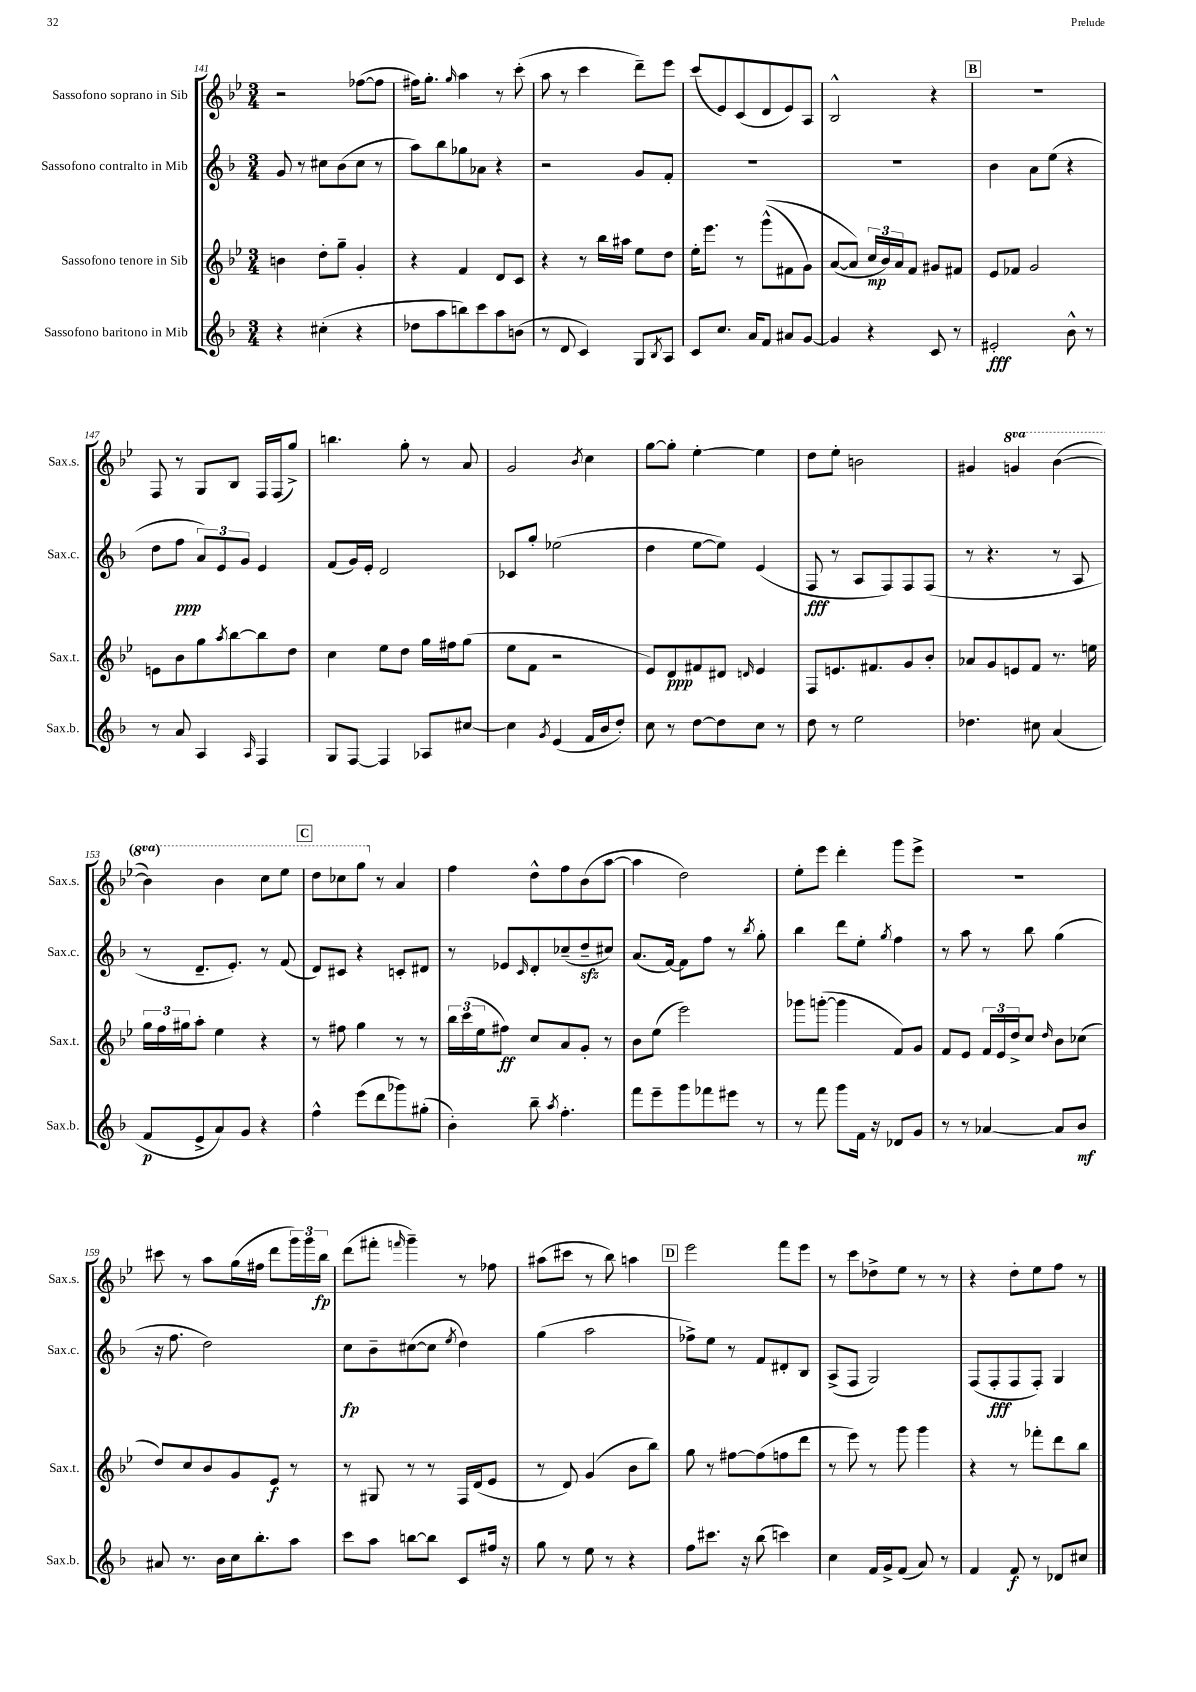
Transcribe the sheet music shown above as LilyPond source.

<<
\new StaffGroup <<
\new Staff = "s0" \with { instrumentName = "Sassofono soprano in Sib" shortInstrumentName = "Sax.s." } {
    \clef treble \key bes \major \numericTimeSignature \time 3/4 \set Staff.ottavationMarkups = #ottavation-simple-ordinals
    r2 fes''8~( fes''8 |
    fis''16) g''8.-. \grace { g''16 } a''4 r8 c'''8-.( |
    a''8 r8 c'''4 d'''8--) ees'''8 |
    c'''8( ees'8) c'8( d'8 ees'8) a8 |
    bes2-^ r4 |
    \mark \markup { \box "B" } R2. |
    f8 r8 g8 bes8 f16 f16( g''8->) |
    b''4. g''8-. r8 a'8 |
    g'2 \acciaccatura { bes'8 } c''4 |
    g''8~ g''8-. ees''4~-. ees''4 |
    d''8 ees''8-. b'2 |
    gis'4 \ottava #1 g''!4 bes''4~( |
    bes''4) bes''4 c'''8 ees'''8 |
    \mark \markup { \box "C" } d'''8 ces'''8 g'''8 \ottava #0 r8 a'4 |
    f''4 d''8-^ f''8 bes'8( a''8~ |
    a''4 d''2) |
    ees''8-. ees'''8 d'''4-. g'''8 ees'''8-> |
    R2. |
    cis'''8 r8 a''8 g''16( fis''16 d'''8 \tuplet 3/2 { g'''16) g'''16 bes''16\fp } |
    d'''8( fis'''8-. \grace { f'''16 } g'''4--) r8 fes''8 |
    ais''8( cis'''8 r8 bes''8) a''4 |
    \mark \markup { \box "D" } ees'''2 f'''8 ees'''8 |
    r8 c'''8 des''8-> ees''8 r8 r8 |
    r4 d''8-. ees''8 f''8 r8 \bar "|." |
}
\new Staff = "s1" \with { instrumentName = "Sassofono contralto in Mib" shortInstrumentName = "Sax.c." } {
    \clef treble \key f \major \numericTimeSignature \time 3/4
    g'8 r8 cis''8 bes'8( cis''8 r8 |
    a''8) bes''8 ges''8 aes'8 r4 |
    r2 g'8 f'8-. |
    R2. |
    R2. |
    \mark \markup { \box "B" } bes'4 a'8 e''8( r4 |
    d''8 f''8\ppp \tuplet 3/2 { a'8) e'8 g'8 } e'4 |
    f'8( g'16) e'16-. d'2 |
    ces'8 g''8-. ees''2( |
    d''4 e''8~ e''8) e'4( |
    f8\fff r8 a8 f8) f8 f8( |
    r8 r4. r8 a8 |
    r8 d'8.-- e'8.-.) r8 f'8( |
    \mark \markup { \box "C" } d'8) cis'8 r4 c'8-. dis'8 |
    r8 ees'8 \grace { c'16 } d'8-. ces''8--( d''8--\sfz cis''8) |
    a'8.( f'16~) f'8 f''8 r8 \acciaccatura { bes''8 } g''8-. |
    bes''4 d'''8 e''8-. \acciaccatura { g''8 } f''4 |
    r8 a''8 r8 bes''8 g''4( |
    r16 f''8. d''2) |
    c''8\fp bes'8-- cis''8~( cis''8 \acciaccatura { e''8 } d''4) |
    g''4( a''2 |
    \mark \markup { \box "D" } fes''8->) e''8 r8 f'8 dis'8-. bes8 |
    a8->( f8 g2) |
    f8( f8-.\fff f8 f8-.) g4 \bar "|." |
}
\new Staff = "s2" \with { instrumentName = "Sassofono tenore in Sib" shortInstrumentName = "Sax.t." } {
    \clef treble \key bes \major \numericTimeSignature \time 3/4
    b'4 d''8-. g''8-- g'4-. |
    r4 f'4 d'8 c'8 |
    r4 r8 bes''16 ais''16 ees''8 d''8 |
    ees''16-. ees'''8. r8 g'''8-^(\( fis'8 g'8) |
    a'8~( a'8\) \tuplet 3/2 { c''16\mp bes'16) a'16 } f'8 gis'8 fis'8 |
    \mark \markup { \box "B" } ees'8 fes'8 g'2 |
    e'8 bes'8 g''8 \acciaccatura { a''8 } bes''8~ bes''8 d''8 |
    c''4 ees''8 d''8 g''16 fis''16 g''8( |
    ees''8 f'8 r2 |
    ees'8) d'8\ppp fis'8 dis'8 \grace { d'16 } ees'4 |
    f8 e'8. fis'8. g'8 bes'8-. |
    aes'8 g'8 e'8 f'8 r8. e''16 |
    \tuplet 3/2 { g''16 f''16 gis''16 } a''8-. ees''4 r4 |
    \mark \markup { \box "C" } r8 fis''8 g''4 r8 r8 |
    \tuplet 3/2 { bes''16 c'''16( ees''16 } fis''8\ff) c''8 a'8 g'8-. r8 |
    bes'8 ees''8( ees'''2) |
    ges'''8 g'''8~-.( g'''4 f'8) g'8 |
    f'8 ees'8 \tuplet 3/2 { f'16 ees'16 d''16-> } c''8 \grace { d''16 } bes'8 ces''8( |
    d''8) c''8 bes'8 g'8 ees'8\f r8 |
    r8 gis8 r8 r8 f16 d'16( ees'8 |
    r8 d'8) g'4( bes'8 bes''8) |
    \mark \markup { \box "D" } g''8 r8 fis''8~ fis''8( f''8 d'''8 |
    r8 ees'''8) r8 g'''8 g'''4 |
    r4 r8 fes'''8-. d'''8 bes''8 \bar "|." |
}
\new Staff = "s3" \with { instrumentName = "Sassofono baritono in Mib" shortInstrumentName = "Sax.b." } {
    \clef treble \key f \major \numericTimeSignature \time 3/4
    r4 cis''4-.( r4 |
    des''8 a''8 b''8) c'''8 a''8 b'8( |
    r8 d'8 c'4) g8 \acciaccatura { bes8 } a8 |
    c'8 c''8. a'16 f'8 ais'8 g'8~ |
    g'4 r4 c'8 r8 |
    \mark \markup { \box "B" } eis'2-.\fff bes'8-^ r8 |
    r8 a'8 a4 \grace { a16 } f4 |
    g8 f8~ f4 aes8 cis''8~ |
    cis''4 \acciaccatura { g'8 } e'4( f'16 bes'16 d''8-.) |
    c''8 r8 d''8~ d''8 c''8 r8 |
    d''8 r8 e''2 |
    des''4. cis''8 a'4( |
    f'8\p e'8-> a'8) g'8 r4 |
    \mark \markup { \box "C" } f''4-^ e'''8( d'''8 ges'''8) gis''8-.( |
    bes'4-.) bes''8-- \acciaccatura { a''8 } f''4.-. |
    f'''8 e'''8-- g'''8 fes'''8 eis'''8 r8 |
    r8 f'''8 g'''8 f'16 r16 des'8 g'8 |
    r8 r8 aes'4~ aes'8 bes'8\mf |
    ais'8 r8. bes'16 c''16 bes''8.-. a''8 |
    c'''8 a''8 b''8~ b''8 c'8 fis''16 r16 |
    g''8 r8 e''8 r8 r4 |
    \mark \markup { \box "D" } f''8 cis'''8. r16 bes''8( c'''4) |
    c''4 f'16 g'16-> f'8( a'8) r8 |
    f'4 f'8\f r8 des'8 cis''8 \bar "|." |
}
>>
>>
\layout { \context { \Score currentBarNumber = #141 } }
